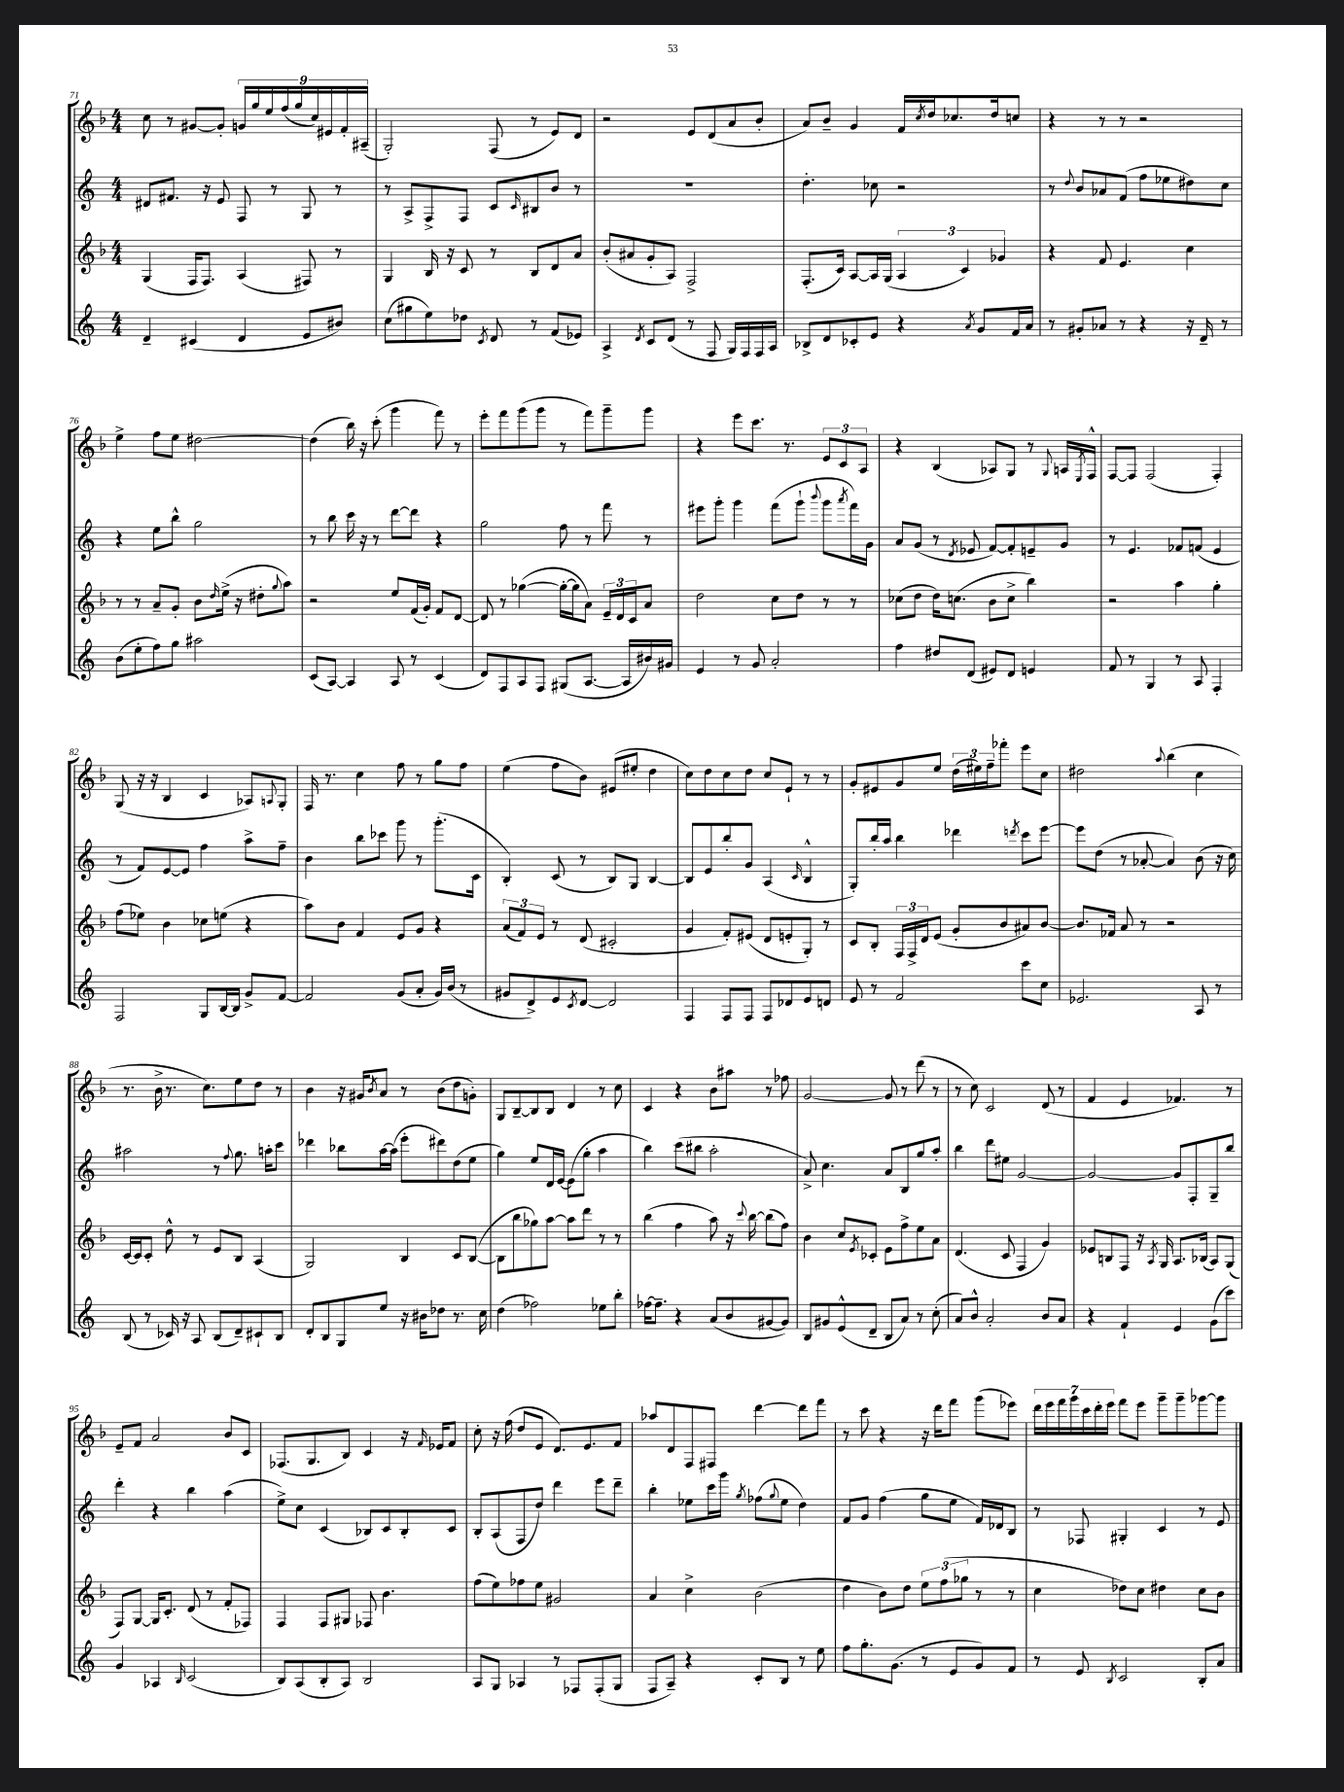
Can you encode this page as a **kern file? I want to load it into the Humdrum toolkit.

**kern	**kern	**kern	**kern
*staff4	*staff3	*staff2	*staff1
*clefG2	*clefG2	*clefG2	*clefG2
*k[]	*k[b-]	*k[]	*k[b-]
*M4/4	*M4/4	*M4/4	*M4/4
4d~	(4G	8d#	8cc
.	.	8.f#	8r
(4c#	16F	.	[8g#
.	8.F)	16r	.
.	.	8e	8g#']
4d	(4A	8F	18g
.	.	.	18gg
.	.	.	18ee
.	.	8r	.
.	.	.	(18ff
.	.	.	18gg
8e	8F#)	8G	.
.	.	.	18cc)
.	.	.	18e#
8b#)	8r	8r	.
.	.	.	18f'
.	.	.	(18A#~
=	=	=	=
(8cc	4G	8r	2G')
8gg#	.	8A^	.
8ee)	16B-	8F^	.
.	16r	.	.
8dd-	8c	8F	.
8qc	.	.	.
8d	8r	8c	(8F
.	.	16qqc	.
8r	8B-	8B#	8r
(8f	8d	8b	8e)
8e-)	8a	8r	8d
=	=	=	=
4A^	(8b-'	1r	2r
.	8a#	.	.
8qd	.	.	.
8c	8g'	.	.
(8d	8A)	.	.
8r	2F^	.	8e
8F	.	.	(8d
16G)	.	.	8a
16F	.	.	.
16F	.	.	8b-'
16A	.	.	.
=	=	=	=
8B-^	(8.F'	4.dd'	8a)
8d	.	.	8b-~
.	16c)	.	.
8c-'	[8A	.	4g
8e	16A]	8cc-	.
.	(16G	.	.
4r	6A	2r	16f
.	.	.	8qcc
.	.	.	16dd
.	.	.	8.cc-
.	6c)	.	.
8qa	.	.	.
8g	.	.	.
.	.	.	16dd
.	6g-	.	.
16f	.	.	8cc
16a	.	.	.
=	=	=	=
8r	4r	8r	4r
.	.	8qqdd	.
8g#'	.	8b	.
8a-	8f	8a-	8r
8r	4.e	(8f	8r
4r	.	8ff	2r
.	.	8ee-	.
16r	4cc	8dd#)	.
16d~	.	.	.
8r	.	8cc	.
=	=	=	=
(8b	8r	4r	4ee^
8ee'	8r	.	.
8ff)	8a~	8ee	8ff
8gg	8g'	8bb^^	8ee
2aa#	8b-	2gg	[2dd#
.	16qqdd	.	.
.	(16ee^	.	.
.	16r	.	.
.	8dd#'	.	.
.	8qqgg	.	.
.	8aa)	.	.
=	=	=	=
(8c	2r	8r	(4dd#]
[8A)	.	8bb	.
4A]	.	16ccc	16bb-)
.	.	16r	16r
.	.	8r	(8ccc'
8A	8ee	[8ddd	4ggg
8r	(16f	8ddd]	.
.	16g')	.	.
(4c	8f	4r	8fff)
.	[8d	.	8r
=	=	=	=
8d)	8d]	2gg	8eee'
8F	8r	.	8fff
8A	([4gg-	.	(8ggg
8F	.	.	8ggg
(8G#	16gg-'_	8ff	8r
.	16gg-]	.	.
[8.A	8a)	8r	8fff)
.	24e~	8fff	8ggg~
.	24d	.	.
16A]	.	.	.
.	24c	.	.
16b#)	8a	8r	8ggg
16g#	.	.	.
=	=	=	=
4e	2dd	8eee#	4r
.	.	8ggg'	.
8r	.	4ggg	8eee
8g	.	.	8.ccc
2a'	8cc	(8fff	.
.	.	.	8.r
.	8dd	8ggg`	.
.	.	8qqbbb	.
.	8r	8ggg	12e
.	.	.	12c
.	.	8qaaa	.
.	8r	16fff)	.
.	.	.	12A
.	.	16g	.
=	=	=	=
4ff	(8cc-	8a	4r
.	8dd	(8g	.
8dd#	16dd)	8r	(4B-
.	(8.cc	.	.
.	.	8qd	.
(8d	.	8e-	.
8e#)	8b-	[8f)	8A-)
8d	8cc^	8f']	8G
4e	4bb-)	8e~	8r
.	.	.	8qqG
.	.	8g	16A
.	.	.	8qE
.	.	.	16F^^
=	=	=	=
8f	2r	8r	[8F
8r	.	4.e	8F]
4G	.	.	(2F
8r	4aa	8f-	.
8A	.	(8f	.
4F'	4gg'	4e	4F')
=	=	=	=
2F	(8ff	8r	(8G
.	8ee-)	8f)	16r
.	.	.	16r
.	4b-	[8e	4B-
.	.	8e]	.
8G	8cc-	4ff	4c
[16B	(8ee	.	.
16B]	.	.	.
8g^	4r	8aa^	8A-)
.	.	.	8qqA
[8f	.	8ff~	8G'
=	=	=	=
2f]	8aa)	4b	16F
.	.	.	8.r
.	8b-	.	.
.	4f	8bb	4cc
.	.	8ccc-	.
(8g	8e	8ggg	8ff
8a'	8g	8r	8r
16g)	4r	(8.ggg'	8gg
(16b	.	.	.
8r	.	.	8ff
.	.	16c	.
=	=	=	=
8g#	(12a	4B')	(4ee
.	12f)	.	.
8d^)	.	.	.
.	12e	.	.
8e	8r	(8c	8ff
8qc	.	.	.
[8d	(8d	8r	8b-)
2d]	2c#'	8B)	(8e#
.	.	8G	8ee#'
.	.	[4B	4dd
=	=	=	=
4F	4g	8B]	8cc)
.	.	8e	8dd
8F	8f')	8bb'	8cc
8F	(8e#	8g	8dd
8F	8d	(4A	8cc
8d-	8e'	.	8e`
.	.	16qqc	.
8e	8G')	4B^^	8r
8d	8r	.	8r
=	=	=	=
8e	8c	8G')	8g'
8r	8B-'	16bb'	8e#
.	.	16aa	.
2f	24F	4bb	8g
.	24F^	.	.
.	24d	.	.
.	(8e	.	8ee
.	8g'	4ddd-	(24dd
.	.	.	24ee#)
.	.	.	24ff~
.	8b-	.	8fff-'
.	.	8qddd	.
8ccc	8a#)	8ccc	8eee
8cc	[8b-	[8eee	8cc
=	=	=	=
2.e-	8.b-]	8eee]	2dd#
.	.	(8dd	.
.	16f-	.	.
.	8a	8r	.
.	8r	[8a-'	.
.	.	.	8qqaa
.	2r	4a-])	(4bb-
8A	.	(8b	4cc
8r	.	16r	.
.	.	16cc)	.
=	=	=	=
(8B	[16c	2aa#	8.r
.	16c]	.	.
8r	8c'	.	.
.	.	.	16b-^
16c-)	8dd^^	.	8.r
16r	.	.	.
8A	8r	.	.
.	.	.	8.cc)
(8B	8e	8r	.
.	.	8qqff	.
8d~)	8B-	8.gg	8ee
8c#`	(4A	.	8dd
.	.	16aa'	.
8B	.	8ccc	8r
=	=	=	=
8d'	2G)	4ddd-	4b-
8B	.	.	.
8G	.	8bb-	16r
.	.	.	16g#
.	.	.	8qb-
8ee	.	[16aa	8a
.	.	(16aa]	.
16r	4B-	8eee'	8r
16b#	.	.	.
8dd-	.	8ddd#)	(8b-
8.r	8c	(8dd	8dd
.	([8B-	8ee	8g')
16cc	.	.	.
=	=	=	=
(4dd	8B-]	4gg)	8G
.	8bb-	.	[8B-~
2ff-)	8gg-)	8ee	8B-]
.	[8aa	16d	8B-
.	.	[16e	.
.	8aa]	(8e]	4d
.	8ddd	8gg'	.
8ee-	8r	4aa	8r
8bb'	8r	.	8cc
=	=	=	=
[16ff-	(4bb-	4bb)	4c
8.ff-~]	.	.	.
4r	4ff	(8ccc	4r
.	.	8bb#	.
(8a	8aa)	2aa'	8b-
8b	16r	.	8aa#
.	8qqccc	.	.
.	[16bb-	.	.
[8g#	(8bb-]	.	8r
8g#])	8ff)	.	8ff-
=	=	=	=
8B	4b-	8a^)	[2g
8g#	.	4.cc	.
(8e^^	8cc	.	.
.	8qe	.	.
8d~	8c-'	.	.
8B	8e	8a	8g]
8a)	8ff^	8B	8r
8r	8ee	8gg	(8ddd
(8cc'	8a	8aa'	8r
=	=	=	=
8a)	(4.d	4bb	8r
8b^^	.	.	8cc)
2a'	.	8ddd	2c
.	8c	8ee#	.
.	4F	[2g	.
8b	4g)	.	(8d
8a	.	.	8r
=	=	=	=
4r	8e-	2g_	4f
.	8B	.	.
4f`	8F	.	4e
.	16r	.	.
.	8qA	.	.
.	16G	.	.
4e	8.A	8g]	4.f-)
.	.	8F'	.
.	(16B-	.	.
(8g	8A)	8G~	.
8ccc)	(8G	8bb	8r
=	=	=	=
4g	8F)	4ddd'	8e~
.	[8G	.	8f
4A-	16G]	4r	2a
.	8.c'	.	.
16qqB	.	.	.
(2c	(8d	4bb	.
.	8r	.	.
.	8f'	(4aa	8b-
.	8F-)	.	8c
=	=	=	=
8B)	4F	8ee^)	(8.F-
(8A	.	8cc	.
.	.	.	8.G
8B'	8F	(4c	.
8A)	8G#	.	8B-)
2B	8F-	8B-)	4c
.	4.b-	8c	.
.	.	8B-'	16r
.	.	.	16qqf
.	.	.	16e-
.	.	8c	8f
=	=	=	=
8A	(8ff	8B'	8cc'
8G	8ee)	(8A	16r
.	.	.	(16ff
4A-	8ff-	8F	8dd
.	8ee	8dd)	8e
8r	2g#	4ddd	8.d)
8F-	.	.	.
.	.	.	8.e
(8F-'	.	8eee	.
8G	.	8ddd~	8f
=	=	=	=
8F	4a	4bb'	8aa-
8A~)	.	.	8d
4r	4cc^	8ee-	8F
.	.	16ccc	8F#
.	.	16ggg	.
.	.	8qgg	.
8c'	(2b-	(8ff-	[4ddd
.	.	8qqgg	.
8B	.	8ee-	.
8r	.	4dd)	8ddd]
8ee	.	.	8fff
=	=	=	=
8ff	4dd	8f	8r
8.gg'	.	8g	8ccc
.	8b-)	(4ff	4r
(8.g	.	.	.
.	8dd	.	.
8r	12ee	8gg	16r
.	.	.	16ddd
.	(12ff	.	.
8e	.	8ee	8fff
.	12gg-	.	.
8g)	8r	16f)	(8ggg
.	.	16d-	.
8f	8r	8B	8eee-)
=	=	=	=
8r	4cc	8r	28ddd
.	.	.	28eee
.	.	.	28fff
.	.	.	28ggg
8e	.	8F-	.
.	.	.	28ccc
.	.	.	28ddd'
.	.	.	28eee
8qB	.	.	.
2c	8dd-)	4G#'	8fff
.	8cc	.	8eee
.	4dd#	4c	8ggg~
.	.	.	8ggg~
8B'	8cc	8r	[8ggg-
8a	8b-	8e	8ggg-]
==	==	==	==
*-	*-	*-	*-
